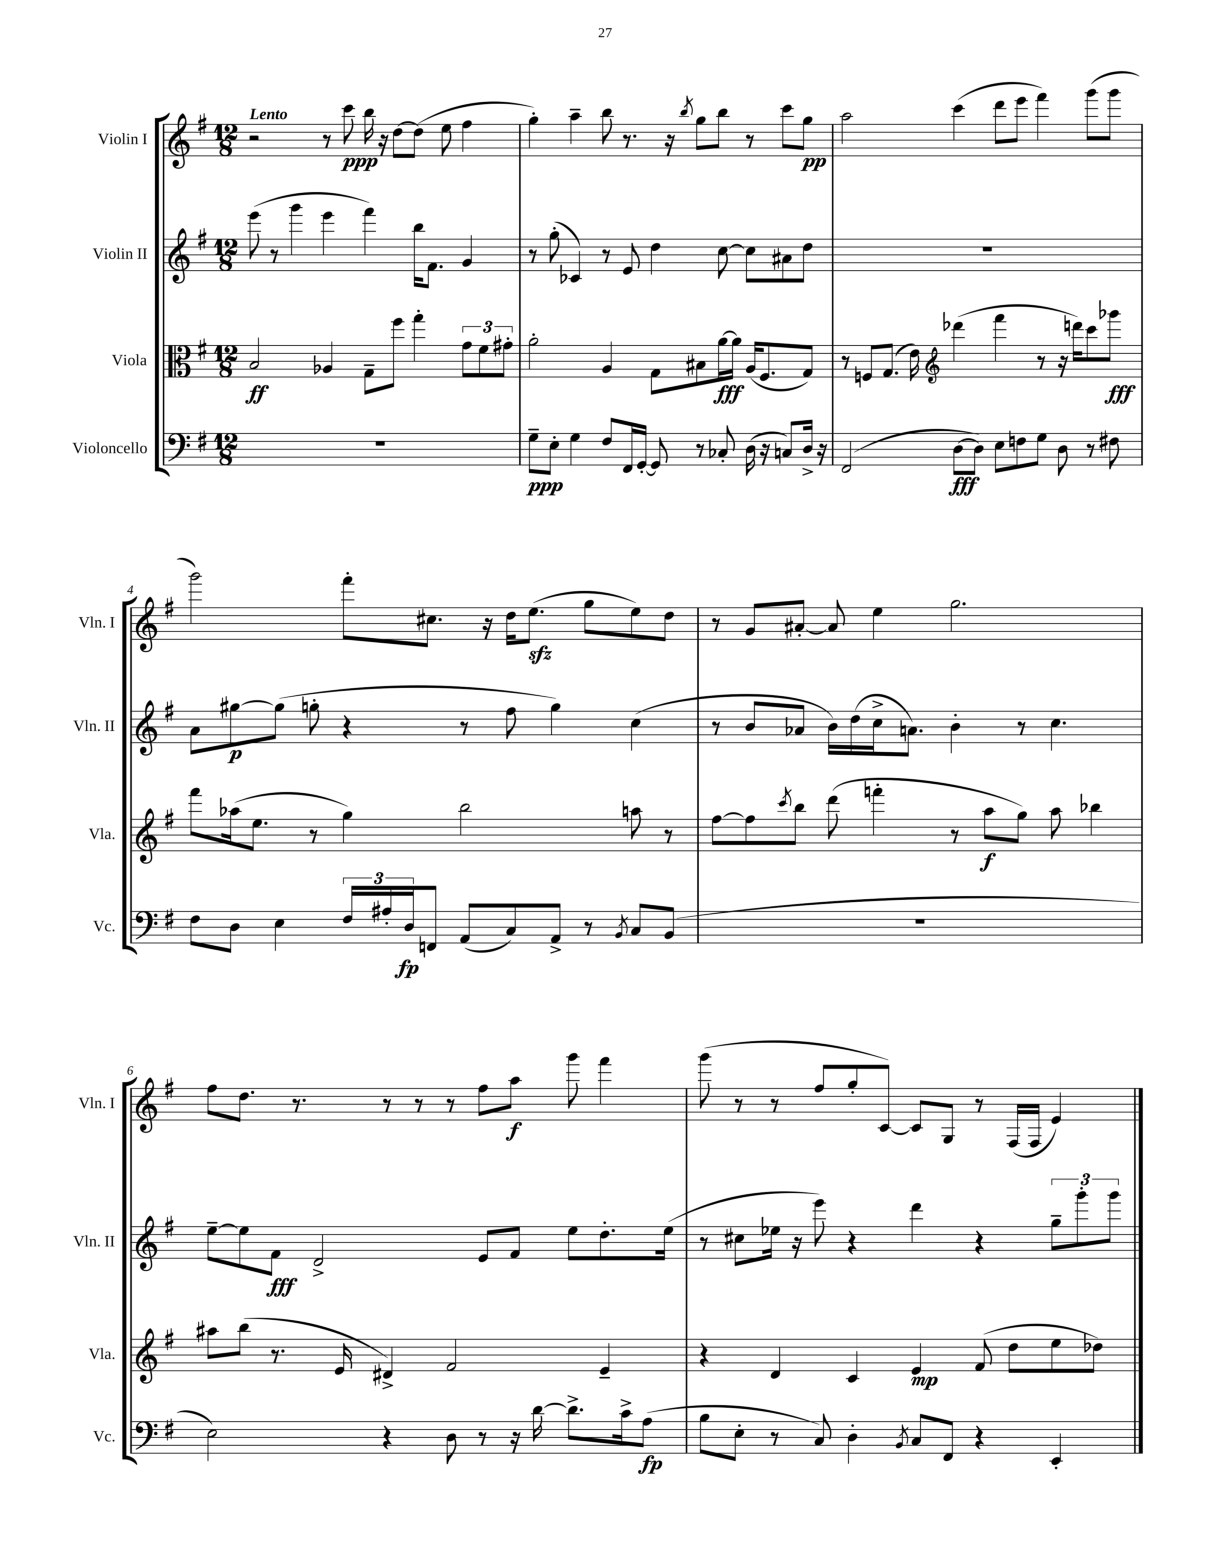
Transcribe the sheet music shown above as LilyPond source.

<<
\new StaffGroup <<
\new Staff = "s0" \with { instrumentName = "Violin I" shortInstrumentName = "Vln. I" } {
    \clef treble \key g \major \numericTimeSignature \time 12/8 \tempo "Lento"
    r2 r8 c'''8\ppp b''16 r16 d''8~ d''8( e''8 fis''4 |
    g''4-.) a''4-- b''8 r8. r16 \acciaccatura { b''8 } g''8 b''8 r8 c'''8 g''8\pp |
    a''2 c'''4( d'''8 e'''8 fis'''4) g'''8( g'''8 |
    g'''2) fis'''8-. cis''8. r16 d''16 e''8.\sfz( g''8 e''8) d''8 |
    r8 g'8 ais'8~-. ais'8 e''4 g''2. |
    fis''8 d''8. r8. r8 r8 r8 fis''8 a''8\f g'''8 fis'''4 |
    g'''8( r8 r8 fis''8 g''8-. c'8~) c'8 g8 r8 fis16( fis16 e'4) \bar "|." |
}
\new Staff = "s1" \with { instrumentName = "Violin II" shortInstrumentName = "Vln. II" } {
    \clef treble \key g \major \numericTimeSignature \time 12/8
    e'''8( r8 g'''4 e'''4 fis'''4) b''16 fis'8. g'4 |
    r8 g''8-.( ces'4) r8 e'8 d''4 c''8~ c''8 ais'8 d''8 |
    R1. |
    a'8 gis''8~\p gis''8( g''8-. r4 r8 fis''8 g''4) c''4( |
    r8 b'8 aes'8 b'16) d''16( c''16-> a'8.) b'4-. r8 c''4. |
    e''8~-- e''8 fis'8\fff d'2-> e'8 fis'8 e''8 d''8.-. e''16( |
    r8 cis''8 ees''16 r16 e'''8) r4 d'''4 r4 \tuplet 3/2 { g''8-- g'''8-. g'''8 } \bar "|." |
}
\new Staff = "s2" \with { instrumentName = "Viola" shortInstrumentName = "Vla." } {
    \clef alto \key g \major \numericTimeSignature \time 12/8
    b2\ff aes4 g8-- fis''8 g''4-. \tuplet 3/2 { g'8 fis'8 gis'8-. } |
    a'2-. a4 g8 bis8 a'16~\fff a'16 a16( fis8. g8) |
    r8 f8 g8.( e'16) \clef treble des'''4( fis'''4 r8 r16 d'''16) c'''8 ges'''8\fff |
    fis'''8 aes''16( e''8. r8 g''4) b''2 a''8 r8 |
    fis''8~ fis''8 \acciaccatura { c'''8 } b''8 d'''8( f'''4-. r8 a''8\f g''8) a''8 bes''4 |
    ais''8 b''8( r8. e'16 dis'4->) fis'2 e'4-- |
    r4 d'4 c'4 e'4\mp fis'8( d''8 e''8 des''8) \bar "|." |
}
\new Staff = "s3" \with { instrumentName = "Violoncello" shortInstrumentName = "Vc." } {
    \clef bass \key g \major \numericTimeSignature \time 12/8
    R1. |
    g8--\ppp e8-. g4 fis8 fis,16 g,16~-. g,8 r8 ces8-. d16( r16 c8) d16-> r16 |
    fis,2( d8~\fff d8) e8 f8 g8 d8 r8 fis8 |
    fis8 d8 e4 \tuplet 3/2 { fis16 ais16-. d16\fp } f,8 a,8( c8) a,8-> r8 \acciaccatura { b,8 } c8 b,8( |
    R1. |
    e2) r4 d8 r8 r16 d'16~ d'8.-> c'16-> a8\fp( |
    b8 e8-. r8 c8) d4-. \acciaccatura { b,8 } c8 fis,8 r4 e,4-. \bar "|." |
}
>>
>>
